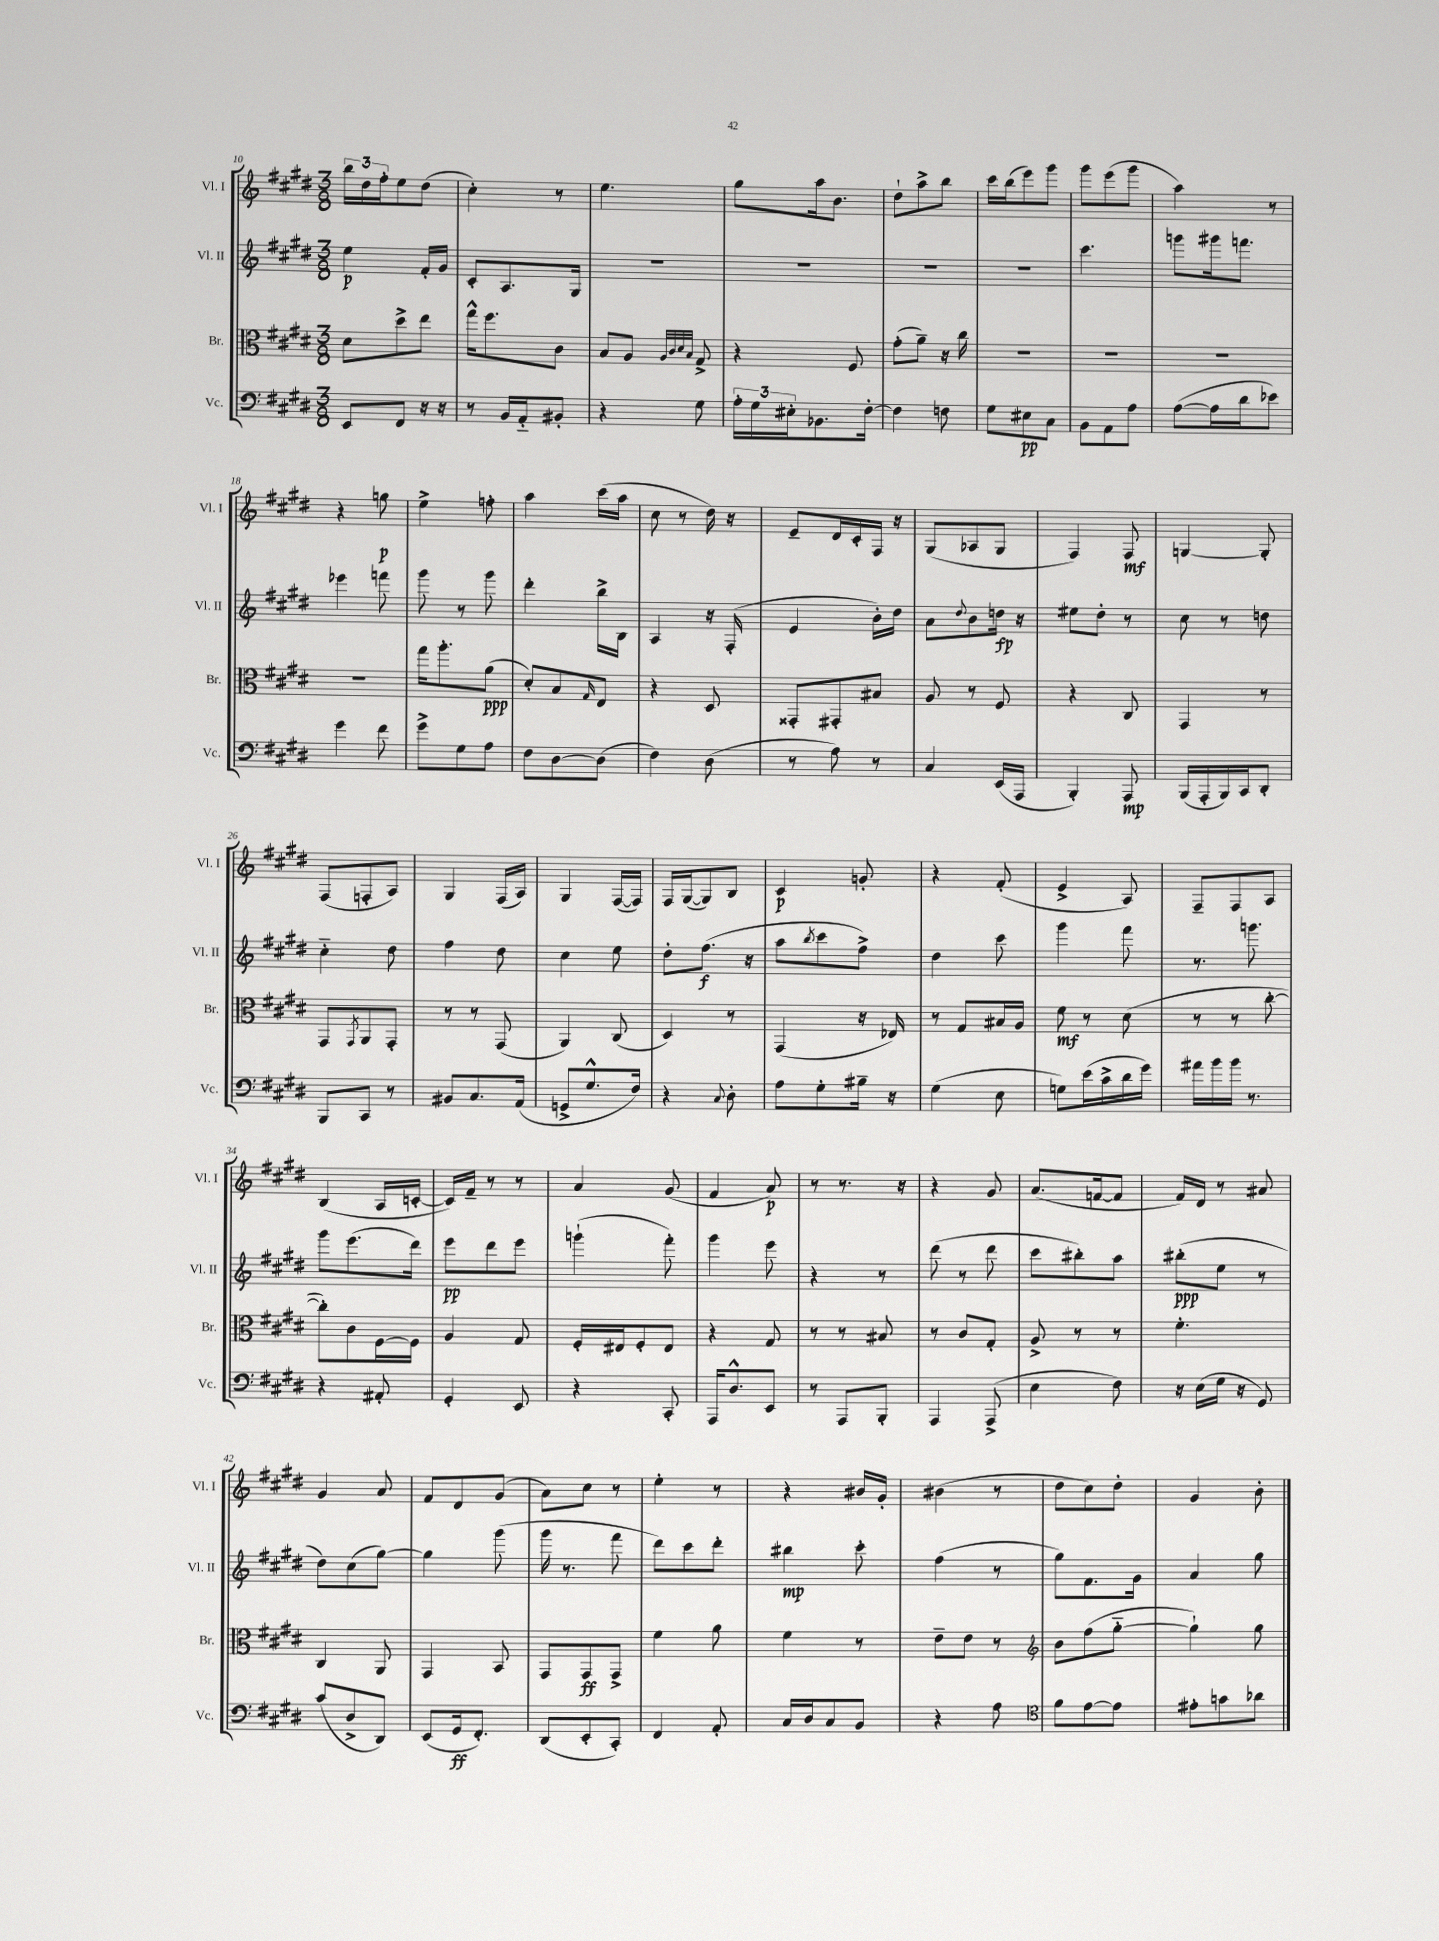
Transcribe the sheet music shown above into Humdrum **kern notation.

**kern	**kern	**kern	**kern
*staff4	*staff3	*staff2	*staff1
*clefF4	*clefC3	*clefG2	*clefG2
*k[f#c#g#d#]	*k[f#c#g#d#]	*k[f#c#g#d#]	*k[f#c#g#d#]
*M3/8	*M3/8	*M3/8	*M3/8
8EE/L	8d#\L	4ee\	24bb\LL
.	.	.	24dd#\
.	.	.	24ff#'\J
8FF#/J	8dd#^\	.	8ee\
16r	8ee\J	16f#'/LL	(8dd#\J
16r	.	16g#/JJ	.
=	=	=	=
8r	16gg#^^\LK	8c#'/L	4cc#'\)
.	8.ff#\	.	.
16BB/LL	.	8.A/	.
16AA'~/J	.	.	.
8BB#'/J	8c#\J	.	8r
.	.	16G#/Jk	.
=	=	=	=
4r	8B/L	4.r	4.ee\
.	8A/J	.	.
.	32qqA/LLL	.	.
.	32qqc#/	.	.
.	32qqd#/	.	.
.	32qqB/JJJ	.	.
8G#\	8G#^/	.	.
=	=	=	=
24A'\LL	4r	4.r	8gg#\L
24G#\	.	.	.
24E#'\J	.	.	.
8.BB-\	.	.	16aa\k
.	.	.	8.b\J
.	8F#/	.	.
[16F#'\Jk	.	.	.
=	=	=	=
4F#\]	(8g#'\L	4.r	8dd#`\L
.	8a~\J)	.	8aa^\
8F\	16r	.	8bb\J
.	16cc#\	.	.
=	=	=	=
8G#\L	4.r	4.r	16ccc#\LL
.	.	.	(16bb\J
8E#\	.	.	8eee\)
8C#\J	.	.	8ggg#\J
=	=	=	=
8BB\L	4.r	4.ccc#\	8ggg#\L
8AA\	.	.	(8eee\
8A\J	.	.	8ggg#\J
=	=	=	=
([8A\L	4.r	8ggg\L	4aa\)
16A\]L	.	16ggg#\k	.
16d#\J	.	8.fff\J	.
8e-\J)	.	.	8r
=	=	=	=
4g#\	4.r	4eee-\	4r
8f#\	.	8fff\	8gg\
=	=	=	=
8g#^\L	16gg#\LK	8ggg#\	4ee^\
.	8.aa'\	.	.
8G#\	.	8r	.
8A\J	(8a\J	8ggg#\	8ff'\
=	=	=	=
8F#\L	8d#'/L)	4ddd#'\	4aa\
[8D#\	8B/	.	.
.	16qqG#/	.	.
(8D#\]J	8E/J	16bb^\LL	(16ccc#\LL
.	.	16B\JJ	16aa\JJ
=	=	=	=
4F#\)	4r	4A/	8cc#\
.	.	.	8r
(8D#\	8D#/	16r	16dd#\)
.	.	(16F#'/	16r
=	=	=	=
8r	8GG##'/L	4e/	8e~/L
8A\)	8GG#'/	.	16d#/L
.	.	.	16c#'/
8r	8B#/J	16b'\LL)	16F#/JJ
.	.	16dd#\JJ	16r
=	=	=	=
4C#/	8A/	8a\L	(8G#/L
.	.	8qqdd#/	.
.	8r	8b\	8A-/
(16EE/LL	8F#/	16dd\Jk	8G#/J
16AAA/JJ	.	16r	.
=	=	=	=
4BBB'/)	4r	8ee#\L	4F#/)
.	.	8dd#'\J	.
8AAA/	8C#/	8r	8F#/
=	=	=	=
(16BBB/LL	4GG#/	8cc#\	[4G/
16AAA'/	.	.	.
16BBB/)	.	8r	.
16CC#/J	.	.	.
8DD#'/J	8r	8dd\	8G'/]
=	=	=	=
8BBB/L	8GG#/L	4cc#'~\	(8F#/L
.	8qGG#/	.	.
8CC#/J	8AA/	.	8F'/
8r	8GG#'/J	8dd#\	8A/J)
=	=	=	=
8BB#/L	8r	4ff#\	4G#/
8.C#/	8r	.	.
.	(8GG#/	8dd#\	(16F#/LL
(16AA/Jk	.	.	16A/JJ)
=	=	=	=
8GG^/L	4AA/)	4cc#\	4G#/
8.G#^^/	.	.	.
.	(8C#/	8ee\	([16F#/LL
16F#/Jk)	.	.	16F#/]JJ)
=	=	=	=
4r	4D#/)	8dd#'\L	16F#/LL
.	.	.	([16G#/J
.	.	(8.ff#\J	8G#/])
8qqC#/	.	.	.
8D#'\	8r	.	8B/J
.	.	16r	.
=	=	=	=
8A\L	(4GG#/	8aa\L	4c#/
.	.	8qbb/	.
8G#'\	.	8ccc#\	.
16B#~\Jk	16r	8ff#^\J)	8g'/
16r	16E-/)	.	.
=	=	=	=
(4G#\	8r	4dd#\	4r
.	8G#/L	.	.
8E\	16B#/L	8ccc#\	(8f#'/
.	16A/JJ	.	.
=	=	=	=
8G\L)	8f#\	4ggg#\	4e^/
(16e\L	8r	.	.
16c#^\	.	.	.
16d#\	(8d#\	8fff#\	8A/)
16g#\JJ)	.	.	.
=	=	=	=
16a#\LL	8r	8.r	8F#~/L
16b\	.	.	.
16b\JJ	8r	.	8F#/
8.r	.	8.ggg\	.
.	[8cc#'\	.	8A/J
=	=	=	=
4r	8cc#'\]L)	8ggg#\L	(4B/
.	8c#\	(8.eee\	.
8AA#'/	[16F#\L	.	16A/LL
.	16F#\]JJ	16ddd#\Jk)	[16c'/JJ
=	=	=	=
4GG#'/	4A/	8eee\L	16c/]LL)
.	.	.	16f#~/JJ
.	.	8ddd#\	8r
8EE/	8G#/	8eee\J	8r
=	=	=	=
4r	16F#'/LL	(4ggg`\	4a/
.	16E#/J	.	.
.	8F#'/	.	.
8CC#'/	8E#/J	8fff#'\)	(8g#/
=	=	=	=
16AAA/LK	4r	4ggg#\	4f#/
8.D#^^/	.	.	.
8EE/J	8G#/	8eee\	8a/)
=	=	=	=
8r	8r	4r	8r
8AAA/L	8r	.	8.r
8BBB'/J	8B#/	8r	.
.	.	.	16r
=	=	=	=
4AAA/	8r	(8ddd#\	4r
.	8c#/L	8r	.
(8AAA^/	8G#'/J	8ddd#\	8g#/
=	=	=	=
4E\	8A^/	8ccc#\L	(8.a/L
.	8r	8bb#'\)	.
.	.	.	[16f/k
8F#\)	8r	8aa\J	8f/]J
=	=	=	=
16r	4.f#'\	(8bb#'\L	16f#/LL)
(16E\LL	.	.	16d#/JJ
16G#\JJ	.	8ee\J	8r
16r	.	.	.
8GG#/)	.	8r	8a#/
=	=	=	=
(8c#/L	4C#/	8dd#\L)	4g#/
8D#^/	.	(8cc#\	.
8DD#/J)	8AA/	[8gg#\J)	8a/
=	=	=	=
(8EE/L	4GG#/	4gg#\]	8f#/L
16GG#/k	.	.	8d#/
8.FF#'/J)	.	.	.
.	8BB/	(8ggg#\	(8g#/J
=	=	=	=
(8DD#/L	8GG#/L	16ggg#\	8a\L)
.	.	8.r	.
8EE'/	8GG#/	.	8cc#\J
8CC#'/J)	8GG#^/J	8fff#\	8r
=	=	=	=
4FF#/	4f#\	8ddd#\L)	4ee'\
.	.	8ccc#\	.
8AA'/	8a\	8ddd#'\J	8r
=	=	=	=
16C#/LL	4f#\	4bb#\	4r
16D#/J	.	.	.
8C#/	.	.	.
8BB/J	8r	8ccc#'\	16b#/LL
.	.	.	16g#'/JJ
=	=	=	=
4r	8e~\L	(4ff#\	(4b#\
.	8e\J	.	.
8A\	8r	8r	8r
=	=	=	=
*clefC4	*clefG2	*	*
8f#\L	8b\L	8gg#\L)	8dd#\L
[8e\	(8ff#\	8.f#\	8cc#\)
8e\]J	[8gg#'~\J	.	8dd#'\J
.	.	16g#\Jk	.
=	=	=	=
8e#'\L	4gg#`\])	4a/	4g#/
8g\	.	.	.
8a-\J	8gg#\	8gg#\	8b'\
==	==	==	==
*-	*-	*-	*-
